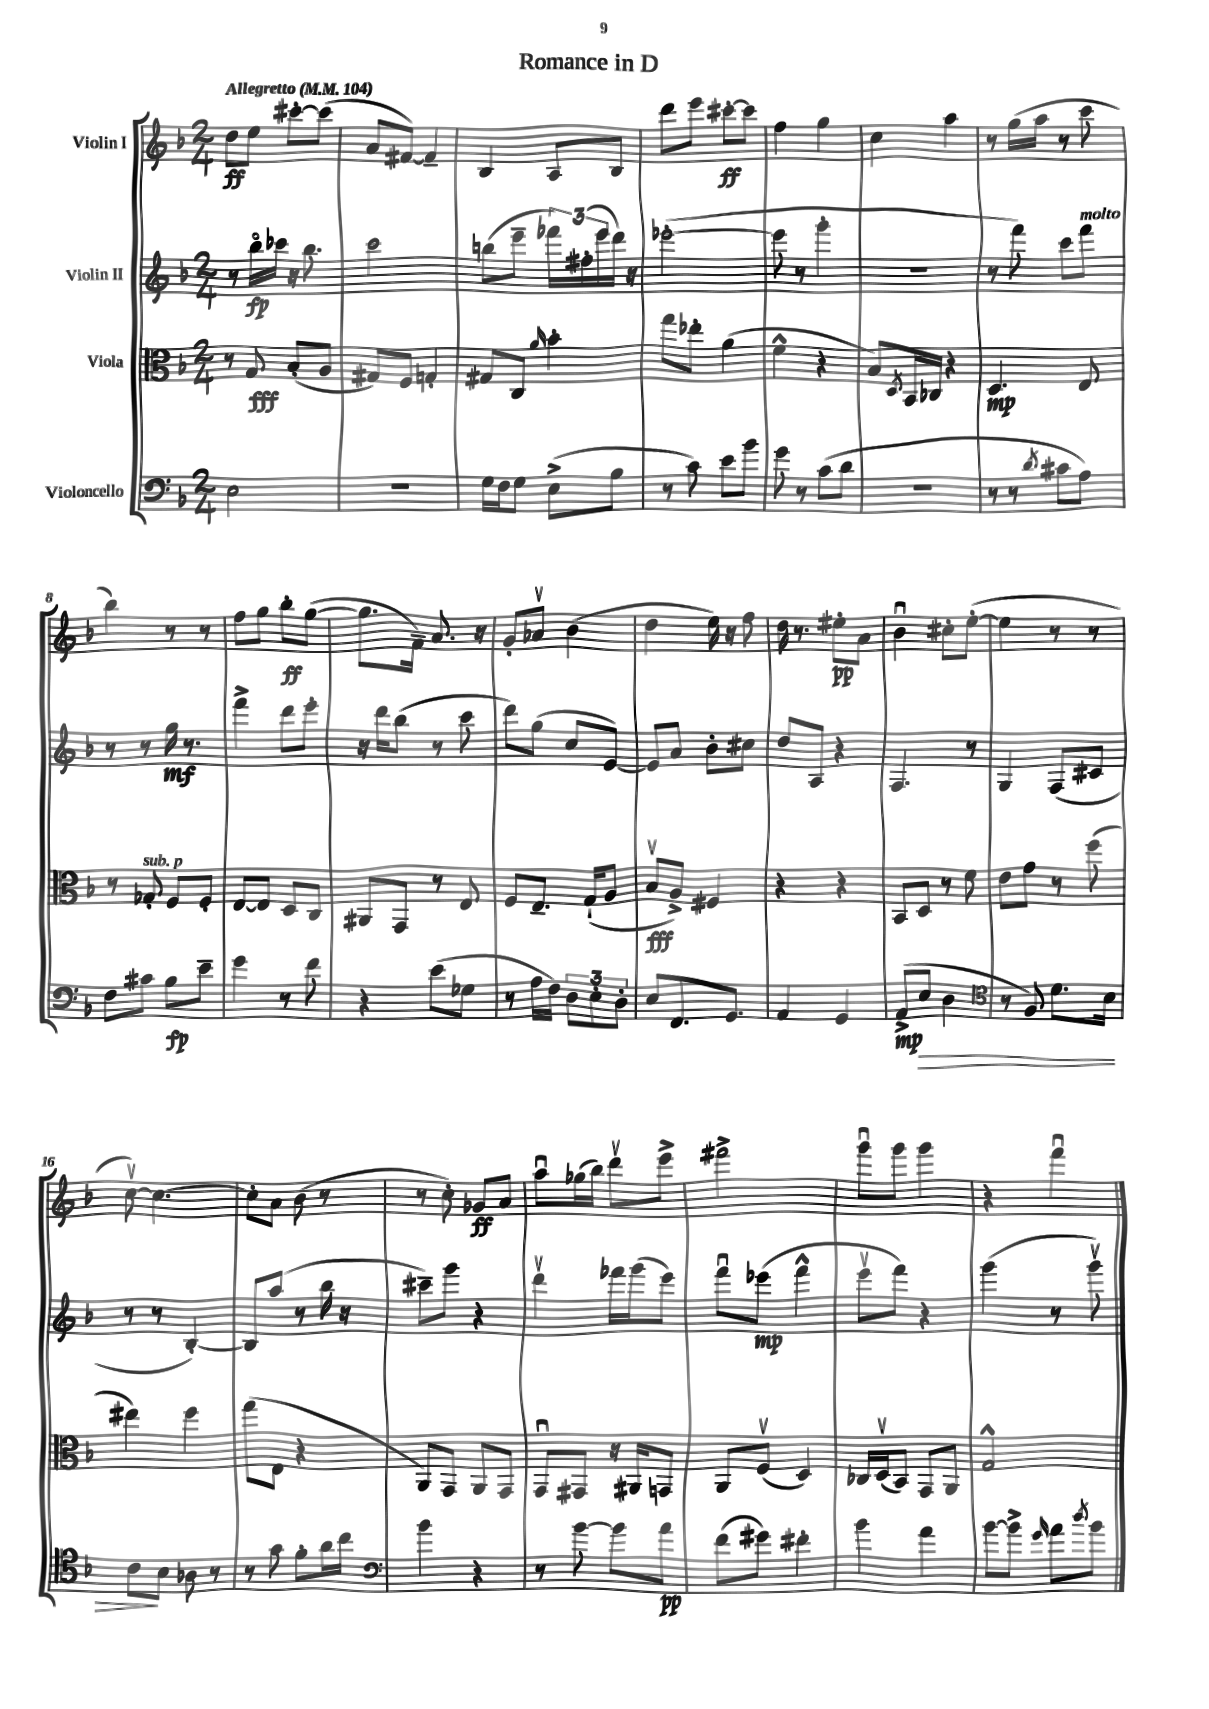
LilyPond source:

\header { title = "Romance in D" }
<<
\new StaffGroup <<
\new Staff = "s0" \with { instrumentName = "Violin I" } {
    \clef treble \key f \major \numericTimeSignature \time 2/4 \tempo "Allegretto" 4 = 104
    d''8\ff e''8 cis'''8~-. cis'''8( |
    a'8 fis'8~) fis'4-- |
    bes4 a8 bes8 |
    d'''8 e'''8 cis'''8~-.\ff cis'''8 |
    f''4 g''4 |
    c''4 a''4 |
    r8 g''16( a''16 r8 c'''8 |
    bes''4) r8 r8 |
    f''8 g''8 bes''8-.\ff g''8~( |
    g''8. f'16--) a'8. r16 |
    g'8-. aes'8\upbow bes'4( |
    d''4 e''16) r16 f''8 |
    d''16 r8. eis''8-.\pp a'8 |
    bes'4\downbow cis''8-. e''8~-.( |
    e''4 r8 r8 |
    c''8~\upbow) c''4.~ |
    c''8-. a'8 bes'8( r8 |
    r8 c''8-.) ges'8\ff a'8 |
    a''8\downbow ges''16( bes''16) d'''8\upbow e'''8-> |
    fis'''2-> |
    g'''8\downbow g'''8 g'''4 |
    r4 f'''4\downbow \bar "|." |
}
\new Staff = "s1" \with { instrumentName = "Violin II" } {
    \clef treble \key f \major \numericTimeSignature \time 2/4
    r8 bes''16\flageolet\fp ces'''16 r16 bes''8. |
    c'''2 |
    b''8( e'''8-- \tuplet 3/2 { fes'''16) fis''16-.( e'''16 } d'''16) r16 |
    ees'''2~-.( |
    ees'''8 r8 g'''4-. |
    R2 |
    r8 f'''8) c'''8 f'''8^\markup { \italic "molto" } |
    r8 r8 g''16\mf r8. |
    f'''4-> d'''8 e'''8-. |
    r16 d'''16 bes''8( r8 c'''8 |
    d'''8) g''8( c''8 e'8~) |
    e'8 a'8 bes'8-. cis''8 |
    d''8 a8 r4 |
    f4. r8 |
    g4 f8( cis'8 |
    r8 r8 bes4~-.) |
    bes8 a''8( r8 bes''16 r16 |
    cis'''8--) g'''8 r4 |
    d'''4\upbow fes'''16 g'''16( e'''8) |
    f'''8\downbow ees'''8\mp( f'''4-^ |
    e'''8\upbow f'''8) r4 |
    g'''4( r8 g'''8\upbow) \bar "|." |
}
\new Staff = "s2" \with { instrumentName = "Viola" } {
    \clef alto \key f \major \numericTimeSignature \time 2/4
    r8 g8\fff bes8-.( a8 |
    gis8) f8 g4-. |
    gis8 c8 \grace { a'16 } bes'4-. |
    g''8 ees''8-. a'4( |
    f'4-^ r4 |
    bes8) \acciaccatura { d8 } bes,16 ces16 r4 |
    d4.\mp e8 |
    r8 ges8-.^\markup { \italic "sub. p" } f8 f8-. |
    e8~ e8 d8 c8 |
    ais,8 g,8 r8 e8 |
    f8 e8.-- g16-!( a8 |
    bes8\upbow\fff a8->) fis4 |
    r4 r4 |
    bes,8 d8 r8 f'8 |
    e'8 g'8 r8 f''8( |
    eis''4) f''4 |
    g''8( e8 r4 |
    a,8) g,8 a,8 g,8 |
    g,8\downbow gis,8 r16 ais,16 g,8 |
    a,8 f8\upbow( d4) |
    ces16 d16\upbow( bes,8) g,8 a,8 |
    g2-^ \bar "|." |
}
\new Staff = "s3" \with { instrumentName = "Violoncello" } {
    \clef bass \key f \major \numericTimeSignature \time 2/4
    e2 |
    r2 |
    g16 f16 g8 e8->( bes8 |
    r8 c'8) e'8 bes'8 |
    g'8 r8 c'8( d'8 |
    r2 |
    r8 r8 \acciaccatura { d'8 } cis'8 a8) |
    f8 cis'8 bes8\fp e'8-- |
    g'4 r8 f'8 |
    r4 e'8( ges8 |
    r8 a16 f16) \tuplet 3/2 { d8 e8-. d8-. } |
    e8 f,8. g,8. |
    a,4 g,4 |
    a,8->\mp( e8\> d4 |
    \clef tenor r8 f8) d'8. bes16 |
    c'8\! bes8 aes8 r8 |
    r8 g'8 f'8-. a'16 c''16 |
    \clef bass bes'4 r4 |
    r8 bes'8~ bes'8 a'8\pp |
    f'8( gis'8) fis'4-. |
    bes'4 a'4 |
    bes'8~ bes'8-> \grace { g'16 } a'8 \acciaccatura { d''8 } bes'8 \bar "|." |
}
>>
>>
